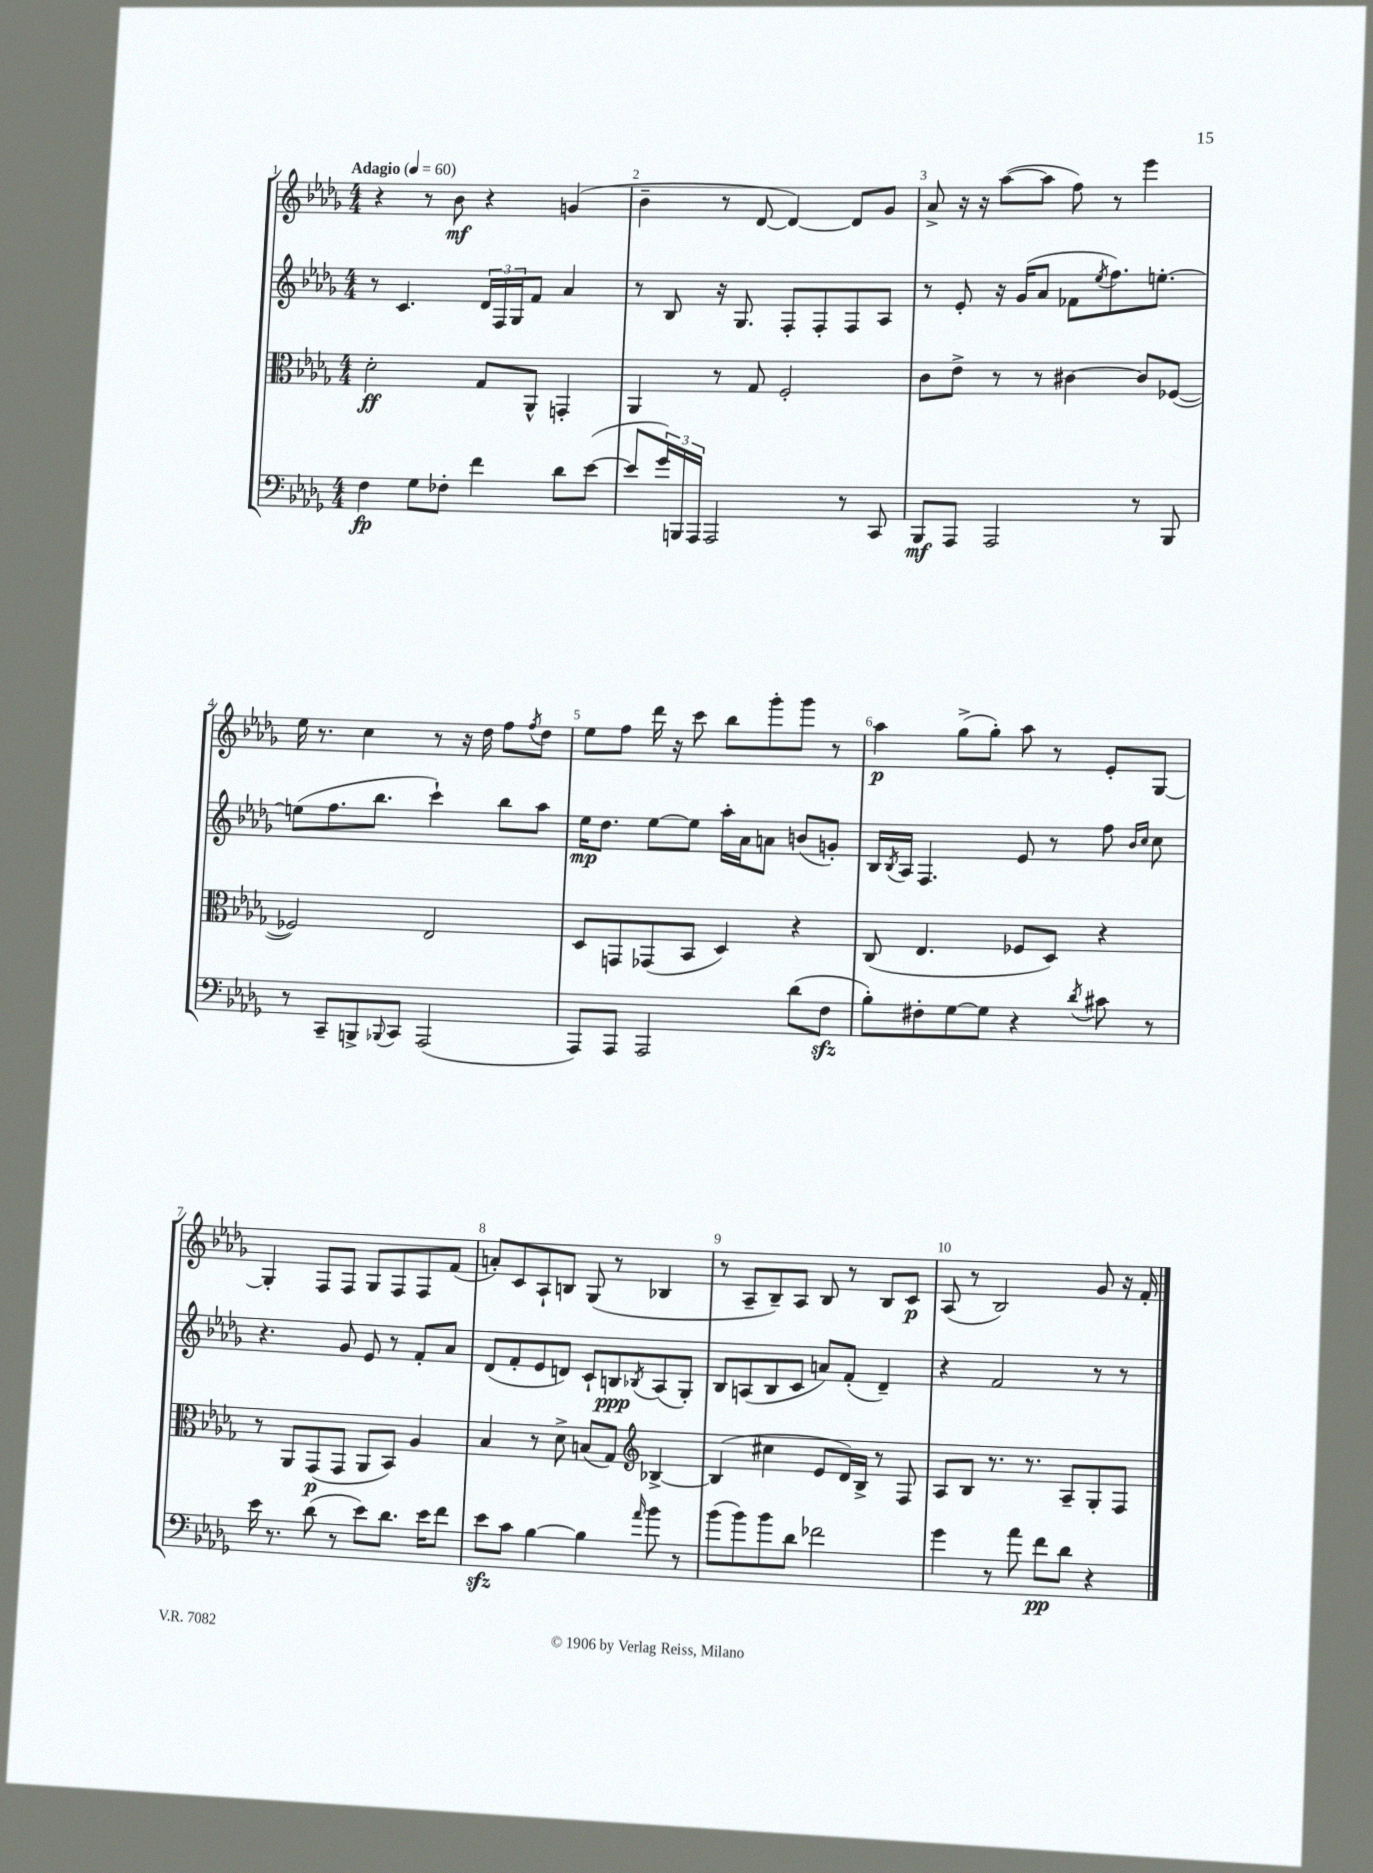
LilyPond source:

<<
\new StaffGroup <<
\new Staff = "s0" {
    \clef treble \key des \major \numericTimeSignature \time 4/4 \tempo "Adagio" 4 = 60
    r4 r8 bes'8\mf r4 g'4( |
    bes'4-- r8 des'8~ des'4~) des'8 ges'8 |
    aes'8-> r16 r16 aes''8~( aes''8 f''8) r8 ees'''4 |
    ees''16 r8. c''4 r8 r16 des''16 f''8 \acciaccatura { f''8 } des''8 |
    ees''8 f''8 des'''16 r16 c'''8 bes''8 ges'''8-. ges'''8 r8 |
    aes''4\p ges''8->( ges''8-.) aes''8 r8 ees'8-. ges8~ |
    ges4-. f8 f8 ges8 f8 f8 f'8( |
    a'8-.) c'8 aes8-! b8 ges8( r8 bes4 |
    r8 aes8-- bes8--) aes8 bes8 r8 bes8 c'8\p |
    aes8( r8 bes2) ges'8 r16 f'16-. \bar "|." |
}
\new Staff = "s1" {
    \clef treble \key des \major \numericTimeSignature \time 4/4
    r8 c'4. \tuplet 3/2 { des'16 f16 ges16 } f'8 aes'4 |
    r8 bes8 r16 ges8. f8-. f8-. f8 aes8 |
    r8 ees'8-. r16 ges'16( aes'8 fes'8 \acciaccatura { ees''8 } f''8.) e''8.~-. |
    e''8( f''8. bes''8. c'''4-!) bes''8 aes''8 |
    ees''16\mp des''8. ees''8~ ees''8 aes''16-. aes'16 a'8 b'8( g'8-.) |
    bes16 \acciaccatura { bes8 } aes16 f4. ees'8 r8 f''8 \grace { bes'16 c''16 } c''8 |
    r4. ges'8 ees'8 r8 f'8-. aes'8 |
    des'8( f'8-. ees'8 d'8) c'8-! b8\ppp \acciaccatura { bes8 } aes8( ges8-.) |
    bes8 a8( bes8 c'8 a'8) f'8-.( des'4--) |
    r4 f'2 r8 r8 \bar "|." |
}
\new Staff = "s2" {
    \clef alto \key des \major \numericTimeSignature \time 4/4
    des'2-.\ff ges8 aes,8-^ g,4-. |
    aes,4 r8 ges8 f2-. |
    c'8 ees'8-> r8 r8 cis'4~ cis'8 fes8~( |
    fes2) ees2 |
    des8 g,8 ges,8( bes,8 des4) r4 |
    c8( ees4. fes8 des8) r4 |
    r8 aes,8 ges,8\p( ges,8 aes,8 bes,8) aes4 |
    bes4 r8 des'8-> b8( ges8) \clef treble bes4~-> |
    bes4( cis''4 ees'8 des'16) bes16-> r8 f8 |
    aes8 bes8 r8. r8. aes8-- ges8-. f8 \bar "|." |
}
\new Staff = "s3" {
    \clef bass \key des \major \numericTimeSignature \time 4/4
    f4\fp ges8 fes8-. f'4 des'8 ees'8~( |
    ees'8 \tuplet 3/2 { ges'16) b,,16 aes,,16 } aes,,2 r8 c,8 |
    bes,,8\mf aes,,8 aes,,2 r8 bes,,8 |
    r8 c,8-- b,,8-> \appoggiatura { bes,,8 } c,8 aes,,2( |
    aes,,8) aes,,8 aes,,2 des'8( f8\sfz |
    bes8-.) fis8-. ges8~ ges8 r4 \acciaccatura { des'8 } cis'8 r8 |
    ees'16 r8. des'8( r8 ees'8) des'8. ees'16 f'8 |
    ees'8\sfz c'8 bes4~ bes4 \grace { aes'16 } bes'8 r8 |
    bes'8( bes'8) bes'8 des'8 fes'2 |
    ges'4 r8 aes'8 f'8\pp des'8 r4 \bar "|." |
}
>>
>>
\layout { \context { \Score \override BarNumber.break-visibility = ##(#f #t #t) barNumberVisibility = #all-bar-numbers-visible } }
